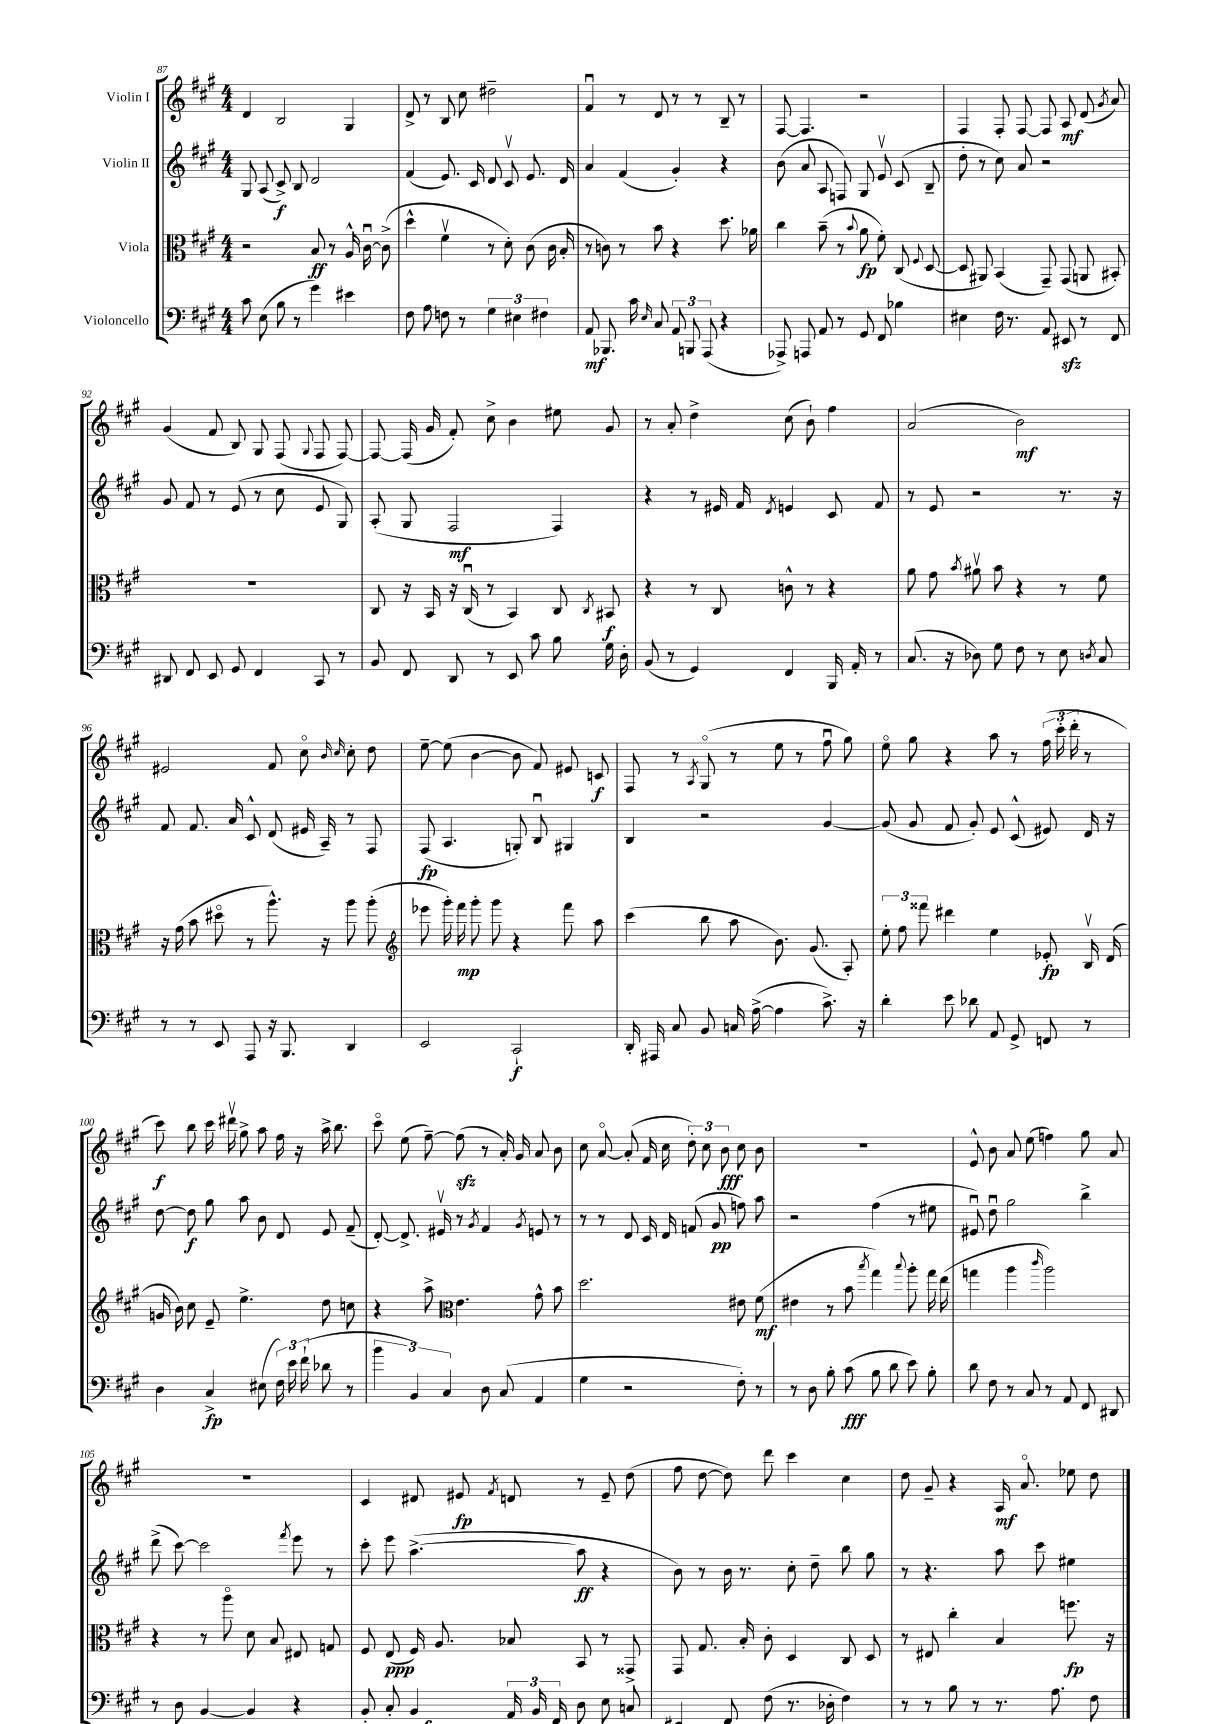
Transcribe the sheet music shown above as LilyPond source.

<<
\new StaffGroup <<
\new Staff = "s0" \with { instrumentName = "Violin I" } {
    \clef treble \key a \major \numericTimeSignature \time 4/4
    \autoBeamOff d'4 b2 gis4 |
    d'8-> r8 b8 cis''8 dis''2-- |
    fis'4\downbow r8 d'8 r8 r8 b8-- r8 |
    fis8~ fis4. r2 |
    fis4 fis8-. fis8~ fis8 a8\mf d'8( \acciaccatura { gis'8 } a'8) |
    gis'4( fis'8 b8) gis8 fis8( \appoggiatura { gis8 } fis8 fis8~) |
    fis8~ fis16( gis'16 fis'8-.) cis''8-> b'4 eis''8 gis'8 |
    r8 a'8-. d''4-> cis''8( b'8-!) fis''4 |
    a'2( b'2\mf) |
    eis'2 fis'8 cis''8\flageolet \grace { b'16 cis''16 } cis''8-. d''8 |
    e''8~-- e''8( b'4~ b'8 fis'8) eis'8 c'8\f |
    fis8 r8 \acciaccatura { a8 } gis8\flageolet( r8 e''8 r8 fis''8\downbow gis''8) |
    e''8\flageolet gis''8 r4 a''8 r8 \tuplet 3/2 { fis''16( cis'''16-. d'''16-. } r8 |
    cis'''8\f) b''8 cis'''16 dis'''16\upbow gis''8-> a''8 fis''16 r16 a''16-> b''8. |
    cis'''8\flageolet e''8( fis''8~--) fis''8\sfz( r8 a'16-.) gis'16 a'8 b'8 |
    cis''8 a'8~\flageolet a'8-.( fis'16 cis''16 \tuplet 3/2 { d''8-.) cis''8 b'8\fff } cis''8 b'8 |
    R1 |
    e'8-^ b'8 a'8 e''8( f''4) gis''8 a'8 |
    R1 |
    cis'4 dis'8 eis'8\fp \acciaccatura { fis'8 } d'8 r8 eis'8-- d''8( |
    fis''8 d''8~ d''8) d'''8 cis'''4 cis''4 |
    d''8 gis'8-- r4 a16\mf a'8.\flageolet ees''8 d''8 \bar "|." |
}
\new Staff = "s1" \with { instrumentName = "Violin II" } {
    \clef treble \key a \major \numericTimeSignature \time 4/4
    \autoBeamOff gis8 a8( cis'8->\f) b8 d'2 |
    fis'4( e'8.) cis'16 d'8 cis'8\upbow e'8. d'16 |
    a'4 fis'4( gis'4-.) r4 |
    b'8( a'8 a8 f8) gis8 e'8\upbow cis'8( b8-- |
    d''8-. r8 cis''8) a'8 r2 |
    gis'8 fis'8 r8 e'8( r8 cis''8 e'8 gis8) |
    a8-.( gis8 fis2\mf fis4) |
    r4 r8 eis'16 fis'16 \acciaccatura { d'8 } e'4 cis'8 fis'8 |
    r8 e'8 r2 r8. r16 |
    fis'8 fis'8. a'16 cis'8-^ d'8( eis'16 a16--) r8 fis8 |
    fis8\fp( a4. g8-.) b8\downbow gis4 |
    b4 r2 gis'4~ |
    gis'8( gis'8 fis'8 gis'8-.) e'8 cis'8-^( eis'8) d'16 r16 |
    d''8~ d''8\f gis''8 a''8 b'8 d'8 e'8 fis'8--( |
    d'8~-.) d'8.-> eis'16\upbow r8 \acciaccatura { gis'8 } fis'4 \acciaccatura { gis'8 } e'8 r8 |
    r8 r8 d'8 cis'16 d'16 f'8( gis'8\pp f''8) a''8 |
    r2 fis''4( r8 eis''8 |
    eis'8\downbow) d''8\downbow gis''2 b''4-> |
    d'''8->( cis'''8~) cis'''2 \acciaccatura { fis'''8 } e'''8 r8 |
    cis'''8-. e'''8 a''4.~->( a''8\ff r4 |
    b'8) r8 b'16 r8. cis''8-. d''8-- b''8 gis''8 |
    r8 r4. a''8 cis'''8 eis''4 \bar "|." |
}
\new Staff = "s2" \with { instrumentName = "Viola" } {
    \clef alto \key a \major \numericTimeSignature \time 4/4
    \autoBeamOff r2 b8\ff r8 a16-^ cis'16~\downbow cis'8->( |
    d''4-^ fis'4\upbow r8 d'8-.) cis'8( cis'16 b16-. |
    r8 c'8) r8 b'8 r4 d''8. aes'16 |
    cis''4 b'8--( r8 \appoggiatura { b'8 } a'8\fp fis'8-.) cis8( \appoggiatura { fis8 } d8~ |
    d8 ais,8) b,4( gis,8--) gis,8( a,8 bis,8-.) |
    R1 |
    cis8 r16 b,16 r16 cis16\downbow( r8 b,4) cis8 \acciaccatura { cis8 } bis,8\f |
    r4 r8 cis8 c'8-^ r8 r4 |
    a'8 gis'8 \acciaccatura { b'8 } ais'8\upbow b'8 r4 r8 fis'8 |
    r16 gis'16( b'8 dis''8\flageolet r8 a''8.-^) r16 a''8 a''8-.( |
    \clef treble ees'''8 gis'''16-.) fis'''16\mp gis'''8-. gis'''8 r4 fis'''8 a''8 |
    cis'''4( b''8 a''8 b'8.) gis'8.( a8-.) |
    \tuplet 3/2 { e''8-. fis''8 fisis'''8 } dis'''4 e''4 ees'8-.\fp b16\upbow d'16( |
    g'16 b'16) cis''8 e'8-- e''4.-> d''8 c''8 |
    r4 a''8-> \clef alto e'4. gis'8-^ b'8 |
    d''2. eis'8 fis'8\mf( |
    eis'4 r8 b'8 \acciaccatura { b''8 } gis''4) \appoggiatura { b''8 } a''8-. gis''16 e''16( |
    g''4 a''4 \grace { cis'''16 } a''2) |
    r4 r8 a''8\flageolet d'8 b8 eis8 g8 |
    fis8 e8\ppp( fis16) a8. bes8 b,8 r8 gisis,8-> |
    gis,8 gis8. b16-. cis'8-. d4 cis8 d8 |
    r8 eis8 cis''4-. b4 f''8.\fp r16 \bar "|." |
}
\new Staff = "s3" \with { instrumentName = "Violoncello" } {
    \clef bass \key a \major \numericTimeSignature \time 4/4
    \autoBeamOff cis'8 e8( b8 r8 gis'4) eis'4 |
    fis8 a8 f8 r8 \tuplet 3/2 { gis4 eis4 fis4 } |
    a,8\mf bes,,8. cis'16 \grace { e16 } cis8 \tuplet 3/2 { a,8 b,,8 a,,8( } r4 |
    aes,,8->) a,,8 a,8 r8 gis,8 fis,8 bes4 |
    eis4 fis16 r8. a,8 eis,8\sfz r8 fis,8 |
    dis,8 fis,8 e,8 gis,8 fis,4 cis,8 r8 |
    b,8 fis,8 d,8 r8 e,8 cis'8 b8 gis16 d16-. |
    b,8( r8 gis,4) fis,4 b,,16 a,16-. r8 |
    cis8.( r16 des8) gis8 fis8 r8 e8 \acciaccatura { d8 } cis8 |
    r8 r8 e,8 a,,8 r16 b,,8. d,4 |
    e,2 cis,2-!\f |
    d,16-. ais,,16 cis8 b,8 c16 a16~->( a4 cis'8.->) r16 |
    d'4-. e'8 des'8 a,8 gis,8-> f,8 r8 |
    d4 cis4->\fp eis8( \tuplet 3/2 { fis16) e'16 fis'16-!( } des'8 r8 |
    \tuplet 3/2 { b'4 b,4) cis4 } d8 cis8( a,4 |
    gis4 r2 fis8-.) r8 |
    r8 d8 b8-. cis'8\fff( b8 d'8 e'8) b8-. |
    d'8 fis8 r8 cis8 r8 a,8 fis,8 dis,8 |
    r8 d8 b,4~ b,4 r4 |
    b,8-. cis8-. b,4\mf \tuplet 3/2 { a,16 b,16 fis,16 } d8 e8 c8 |
    eis,4 fis,8 fis8( r8. des16-. fis4) |
    r8 r8 b8 r8 r8. a8. fis8 \bar "|." |
}
>>
>>
\layout { \context { \Score currentBarNumber = #87 } }
